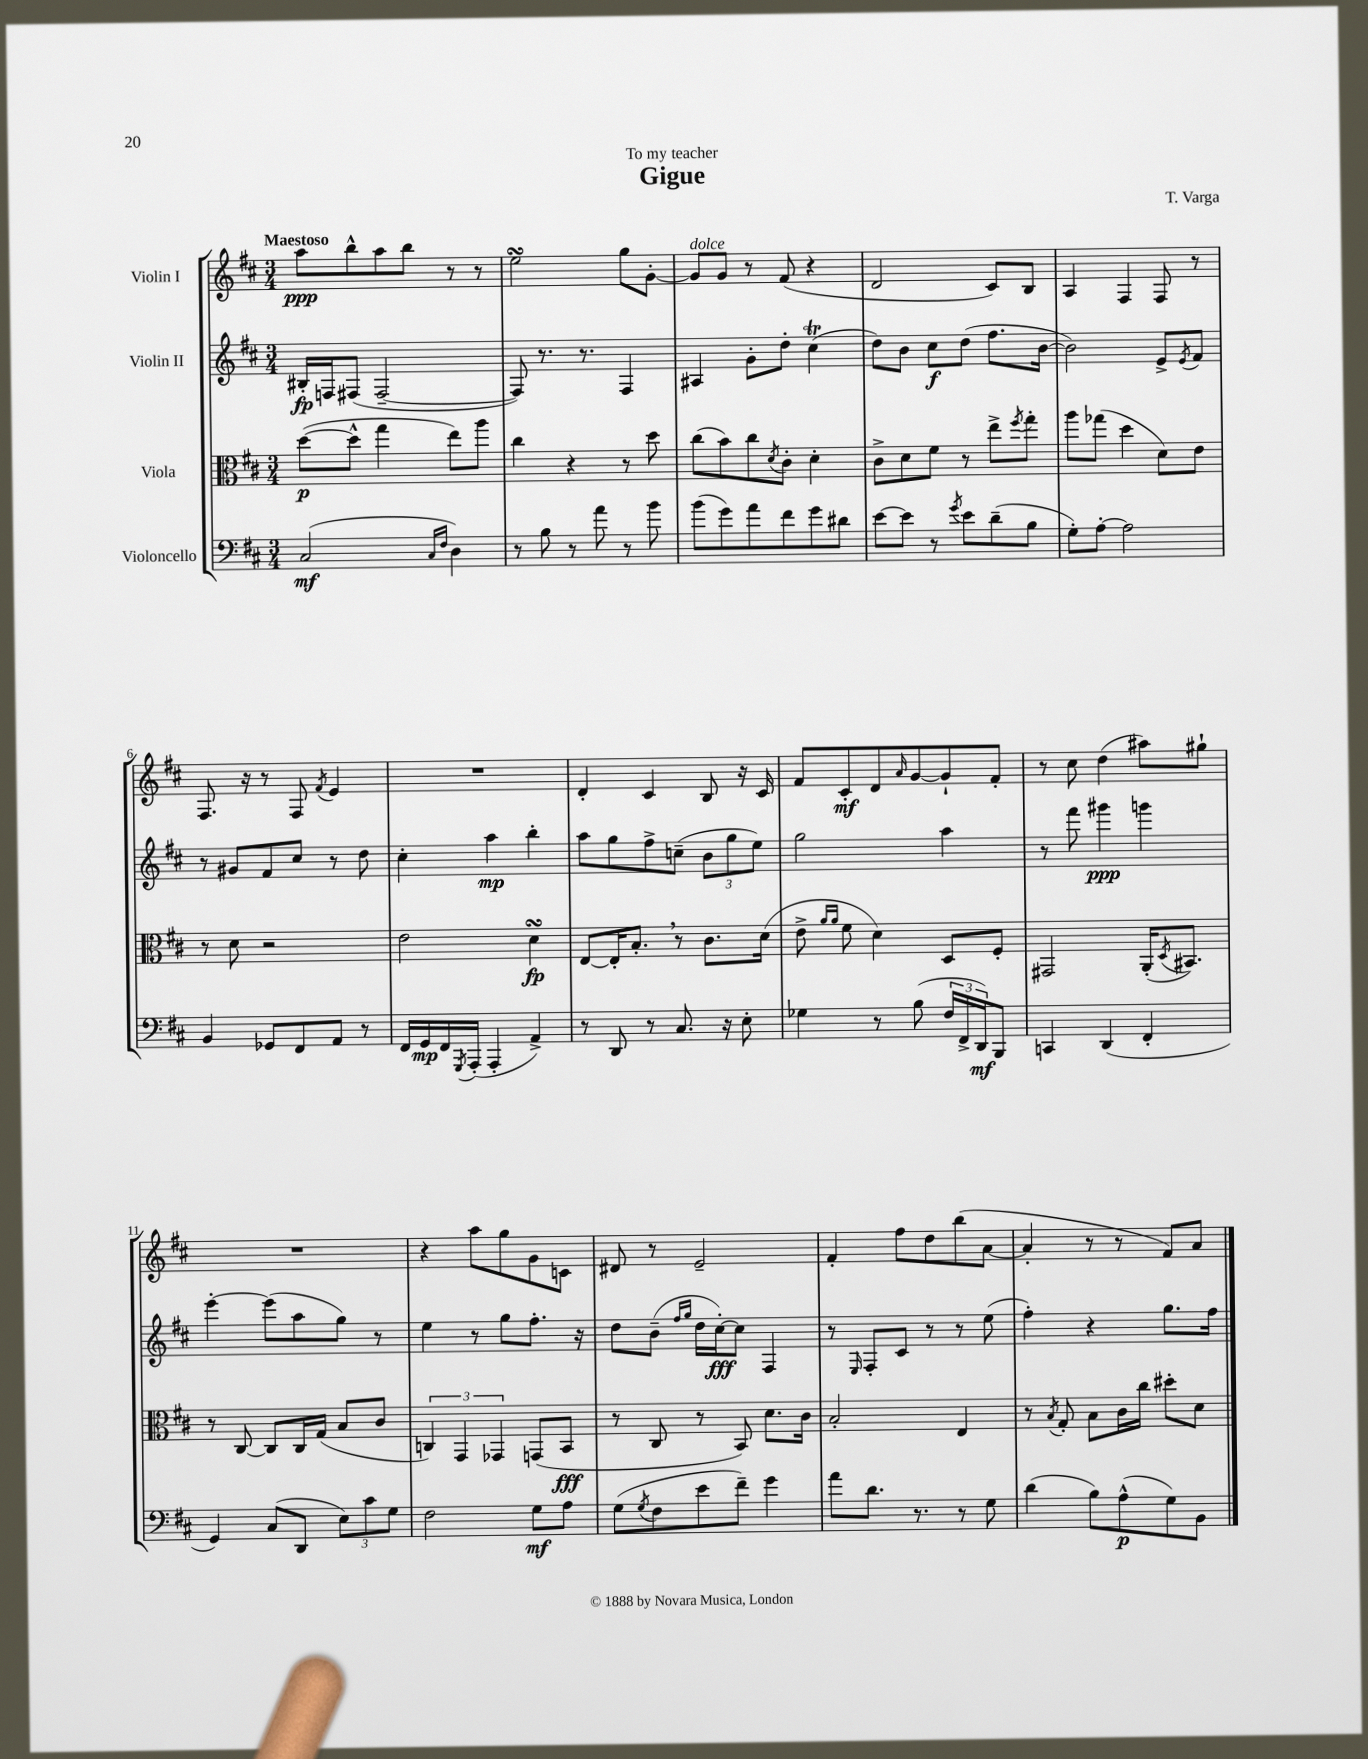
\header { title = "Gigue" composer = "T. Varga" dedication = "To my teacher" }
<<
\new StaffGroup <<
\new Staff = "s0" \with { instrumentName = "Violin I" } {
    \clef treble \key d \major \numericTimeSignature \time 3/4 \tempo "Maestoso"
    a''8\ppp b''8-^ a''8 b''8 r8 r8 |
    e''2\turn g''8 g'8~-. |
    g'8^\markup { \italic "dolce" } g'8 r8 fis'8( r4 |
    d'2 cis'8) b8 |
    a4 fis4 fis8 r8 |
    fis8. r16 r8 fis8 \acciaccatura { fis'8 } e'4 |
    R2. |
    d'4-. cis'4 b8 r16 cis'16 |
    fis'8 cis'8-.\mf d'8 \grace { a'16 } g'8~ g'8-! fis'8-. |
    r8 cis''8 d''4( ais''8) gis''8-! |
    R2. |
    r4 a''8 g''8 g'8 c'8 |
    dis'8 r8 e'2-- |
    fis'4-. fis''8 d''8 b''8( a'8~ |
    a'4-. r8 r8 fis'8) a'8 \bar "|." |
}
\new Staff = "s1" \with { instrumentName = "Violin II" } {
    \clef treble \key d \major \numericTimeSignature \time 3/4
    bis16-.\fp f16 fis8( fis2~-- |
    fis8) r8. r8. fis4 |
    ais4 g'8-. d''8-. cis''4\trill( |
    d''8) b'8 cis''8\f d''8( fis''8. b'16~ |
    b'2) e'8-> \acciaccatura { e'8 } fis'8 |
    r8 gis'8 fis'8 cis''8 r8 d''8 |
    cis''4-. a''4\mp b''4-. |
    a''8 g''8 fis''8-> c''8--( \tuplet 3/2 { b'8 g''8 e''8) } |
    g''2 a''4 |
    r8 fis'''8 gis'''4\ppp g'''4 |
    e'''4~-. e'''8( a''8 g''8) r8 |
    e''4 r8 g''8 fis''8.-. r16 |
    d''8 b'8--( \grace { fis''16 g''16 } d''16 cis''16~-.\fff) cis''8 fis4 |
    r8 \grace { e16 } fis8-. cis'8 r8 r8 e''8( |
    fis''4-.) r4 g''8. fis''16 \bar "|." |
}
\new Staff = "s2" \with { instrumentName = "Viola" } {
    \clef alto \key d \major \numericTimeSignature \time 3/4
    d''8~\p( d''8-^ g''4 e''8) a''8 |
    cis''4 r4 r8 d''8 |
    cis''8( b'8) cis''8 \acciaccatura { d'8 } cis'8-. d'4-. |
    cis'8-> d'8 fis'8 r8 e''8-> \acciaccatura { fis''8 } g''8-. |
    a''8 ges''8( d''4 d'8) e'8 |
    r8 d'8 r2 |
    e'2 d'4\turn\fp |
    e8~ e16-. b8.-. \breathe r8 cis'8. d'16( |
    e'8-> \grace { a'16 a'16 } fis'8 d'4) d8 fis8-. |
    gis,2 a,16-.( \acciaccatura { d8 } bis,8.) |
    r8 cis8~ cis8 cis16 g16( b8 cis'8 |
    \tuplet 3/2 { c4) g,4 ges,4 } g,8( b,8\fff |
    r8 cis8 r8 b,8) d'8. cis'16 |
    b2-. e4 |
    r8 \acciaccatura { b8 } g8-. b8 cis'16 cis''16 dis''8-. d'8 \bar "|." |
}
\new Staff = "s3" \with { instrumentName = "Violoncello" } {
    \clef bass \key d \major \numericTimeSignature \time 3/4
    cis2\mf( \grace { cis16 fis16 } d4) |
    r8 b8 r8 a'8 r8 b'8 |
    b'8( g'8) a'8 fis'8 g'8 dis'8 |
    e'8~ e'8 r8 \acciaccatura { g'8 } e'8 d'8--( b8 |
    g8-.) a8~-. a2 |
    b,4 ges,8 fis,8 a,8 r8 |
    fis,16 g,16\mp fis,16 \acciaccatura { g,,8 } a,,16-.( a,,4-. a,4->) |
    r8 d,8 r8 cis8. r16 e8-. |
    ges4 r8 b8( \tuplet 3/2 { fis16 fis,16-> d,16\mf) } b,,8 |
    c,4 d,4( fis,4-. |
    g,4) cis8( d,8 \tuplet 3/2 { e8) cis'8 g8 } |
    fis2 g8\mf a8 |
    g8( \acciaccatura { g8 } fis8 e'8 fis'8--) g'4 |
    a'8 d'8. r8. r8 g8 |
    d'4( b8) a8-^\p( g8) b,8 \bar "|." |
}
>>
>>
